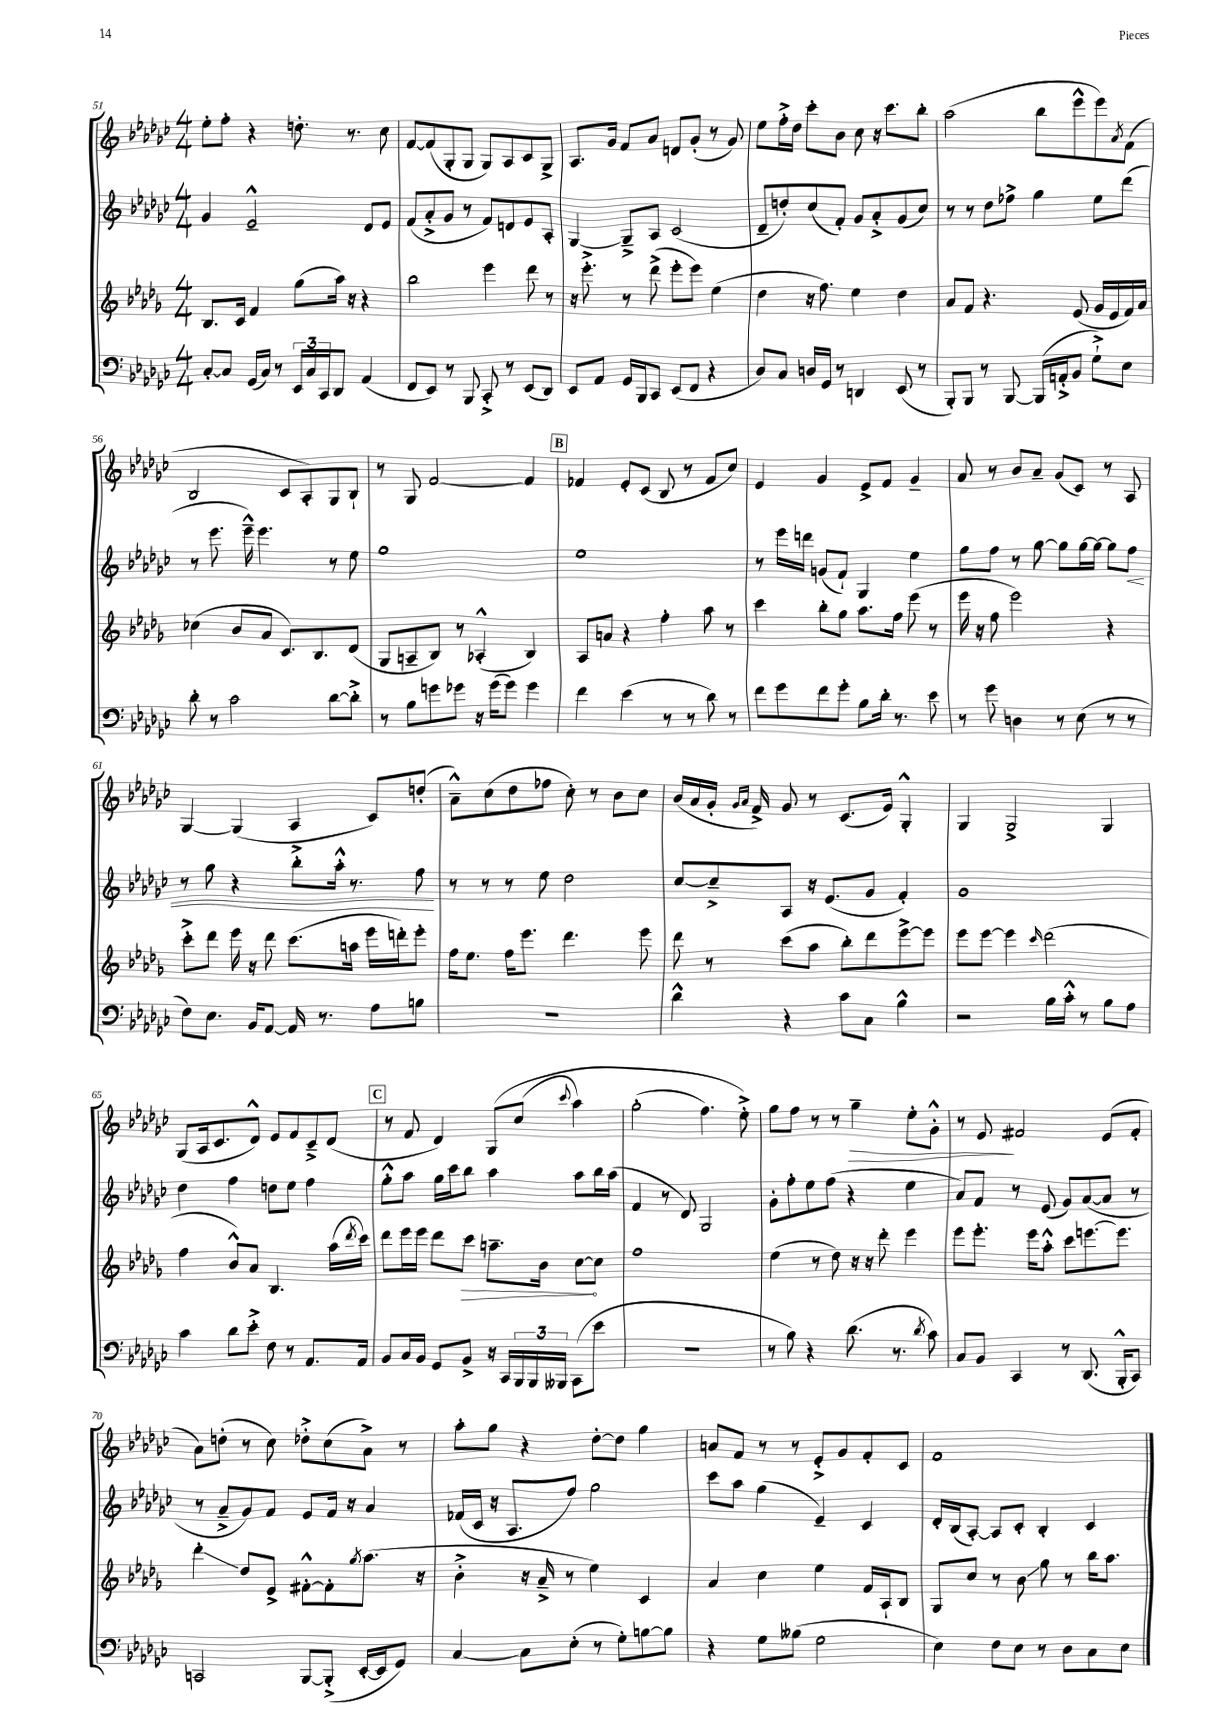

**kern	**kern	**kern	**kern
*staff4	*staff3	*staff2	*staff1
*clefF4	*clefG2	*clefG2	*clefG2
*k[b-e-a-d-g-c-]	*k[b-e-a-d-g-]	*k[b-e-a-d-g-c-]	*k[b-e-a-d-g-c-]
*M4/4	*M4/4	*M4/4	*M4/4
[8C-'/L	8.B-/L	4g-/	8ee-'\L
8C-/]J	.	.	8ff'\J
.	16c/Jk	.	.
(16GG-/LL	4f/	2e-~^^/	4r
16C-/JJ)	.	.	.
8r	.	.	.
24EE-/LL	(8gg-\L	.	8.dd'\
24C-/	.	.	.
24CC-/J	.	.	.
8DD-/J	16aa-\Jk)	.	.
.	16r	.	8.r
(4AA-/	4r	8d-/L	.
.	.	8e-/J	8cc-\
=	=	=	=
8FF/L	2bb-\	(8f/L	[8f/L
8EE-/J)	.	8a-'^/	(8f/]
8r	.	8g-/J	8G-'/
8BBB-/	.	8r	8G-/J
8CC-'^/	4eee-\	8f/L)	8G-/L)
8r	.	8d/	8A-/
(8EE-/L	8ddd-\	8e-/	8c-/
8DD-/J)	8r	8A-'/J	8G-^/J
=	=	=	=
8EE-/L	16r	[4G-/	8.A-/L
.	8.eee-'^\	.	.
8AA-/J	.	.	.
.	.	.	16g-/Jk
16GG-/LL	8r	8G-~^/]L	8f/L
16BBB-/J	.	.	.
8CC-/J	(8ddd-^\	8A-/J	8a-/J
(8EE-/L	8eee-'\L	(2c-/	8d/L
8FF/J	8eee-\J)	.	(8g-'/J
4r	(4ee-\	.	8r
.	.	.	8g-/)
=	=	=	=
8D-/L)	4dd-\	8d-~/L	8ee-\L
8C-/J	.	8dd'/)	16ff'^\L
.	.	.	16dd-\JJ
16D/LL	16r	(8cc-/	8ccc-'\L
16GG-/JJ	8.ff\)	.	.
8r	.	8f'/J)	8b-\J
4DD/	4ee-\	8g-/L	8cc-\
.	.	8a-'^/	16r
.	.	.	8.ccc-\L
(8EE-/	4dd-\	(8g-/	.
8r	.	8cc-/J)	8bb-'\J
=	=	=	=
8BBB-'/L)	8a-/L	8r	(2aa-\
8BBB-/J	8f/J	8r	.
8r	4.r	8dd-\L	.
[8BBB-/	.	8ff-^\J	.
(16BBB-/]LL	.	4gg-\	8bb-\L
16AA'^/J	.	.	.
8BB-/J	(8e-/	.	8eee-^^\
8G-`^\L)	16g-/LL	8ee-\L	8eee-\)
.	16e-/	.	.
.	.	.	8qa-/
8E-\J	16f/)	(8ddd-\J	(8f\J
.	16a-/JJ	.	.
=	=	=	=
8d-'\	(4cc-\	8r	2B-/
8r	.	8.eee-\	.
2c-\	8b-/L	.	.
.	.	16eee-~^^\)	.
.	8a-/J	4.eee-\	.
.	8.c/L)	.	8c-/L
.	.	.	8A-'/)
.	8.B-/	.	.
[8d-\L	.	8r	8G-/
8d-'^\]J	(8d-/J	8ee-\	8B-`/J
=	=	=	=
8r	8G-/L	1gg-	8r
8B-\L	8A~/	.	8G-/
8g\	8B-/J)	.	[2f/
8g-\J	8r	.	.
16r	(4A-'^^/	.	.
(16g-\LK	.	.	.
8g-\J)	.	.	.
4g-\	4B-/)	.	4f/]
=	=	=	=
4f\	8A-/L	1ee-	4f-/
.	8a/J	.	.
(4e-\	4r	.	8e-'/L
.	.	.	(8c-/J
8r	4ff'\	.	8B-/
8r	.	.	8r
8d-\)	8aa-\	.	8f-/L
8r	8r	.	8cc-/J)
=	=	=	=
8f\L	4ccc\	8r	4e-/
8g-\	.	16eee-\LL	.
.	.	16ddd\JJ	.
8f\	8bb-'\L	(8g/L	4g-/
8g-'\J	8gg-\J	8f`/J)	.
8B-\L	8.aa-\L	4G-/	8e-^/L
16d-'\Jk	.	.	8f/J
8.r	16ff\Jk	.	.
.	(8eee-\	4ee-\	4g-~/
8e-\	8r	.	.
=	=	=	=
8r	16eee-\	8gg-\L	8a-/
.	16r	.	.
8g-\	8ff\	8ff\J	8r
4D\	2eee-\)	8r	8b-/L
.	.	[8gg-\	8a-~/J
8r	.	8gg-\]L	(8g-/L
(8E-\	.	[16gg-\L	8c-/J)
.	.	16gg-\_JJ	.
8r	4r	8gg-\]L	8r
8r	.	8ff\J	8A-/
=	=	=	=
8F\L)	8ccc'^\L	8r	[4G-/
8.E-\J	8ddd-\J	8gg-\	.
.	16eee-\	4r	(4G-/]
16BB-/LK	16r	.	.
[8AA-/J	8ddd-\	.	.
16AA-/]	(8.ccc\L	8bb-'^\L	4A-/
8.r	.	.	.
.	.	16aa-'^^\Jk	.
.	16aa\Jk	8.r	.
8A-\L	16eee-\LL	.	8c-/L)
.	16ddd'\J)	.	.
8B\J	8eee-'\J	8ff\	(8dd'/J
=	=	=	=
1r	16ff\LK	8r	8a-~^^\L)
.	8.ee-\J	.	.
.	.	8r	(8cc-\
.	16ff\LK	8r	8dd-\
.	8.eee-\J	.	.
.	.	8ee-\	8ff-\J
.	4.ddd-\	2dd-\	8cc-'\)
.	.	.	8r
.	.	.	8b-\L
.	8eee-\	.	8cc-\J
=	=	=	=
4d-^^\	8ddd-\	[8cc-/L	(16b-/LL
.	.	.	16a-/
.	8r	8cc-~^/]	16g-'/JJ
.	.	.	16qqg-/LL
.	.	.	16qqa-/JJ
.	.	.	16f^/)
4r	(8ccc\L	8A-/J	8g-/
.	8aa-\J	16r	8r
.	.	(8.e-/L	.
8c-\L	8bb-'\L)	.	(8.c-/L
8C-\J	8ddd-\	8g-/J	.
.	.	.	16e-/Jk)
4B-^^\	[8eee-^\	4f'/)	4G-'^^/
.	8eee-\]J	.	.
=	=	=	=
2r	8eee-\L	1g-	4G-/
.	[8eee-\J	.	.
.	4eee-\]	.	2G-^/
.	16qqccc/	.	.
16B-\LL	(2ddd-\	.	.
16c-'^^\JJ	.	.	.
8r	.	.	.
8B-\L	.	.	4G-/
8A-\J	.	.	.
=	=	=	=
4c-\	4ff\	4dd-\	(8G-/L
.	.	.	16A-/k
.	.	.	8.c-/
8d-\L	8b-^^/L)	4ff\	.
8e-'^\J	8a-/J	.	8d-^^/J)
8F\	4.B-/	8dd\L	8e-/L
8r	.	8ee-\J	8f/
8.AA-/L	.	4ff\	8c-~^/
.	(16aa-\LL	.	(8d-/J
.	8qddd-/	.	.
16AA-/Jk	16ccc\JJ)	.	.
=	=	=	=
8BB-/L	8ddd-\L	8gg-'^^\L	8r
16C-/L	16eee-\L	8aa-\J	8f/
16BB-/JJ	16eee-\JJ	.	.
8GG-/L	8ddd-\L	16gg-\LL	4d-/)
.	.	16ccc-\J	.
8BB-^/J	8ccc\J	8bb-\J	.
16r	8.aa~\L	4aa-\	&(8G-/L
16CC-/LL	.	.	.
24BBB-/	.	.	(8cc-/J
24BBB-/	.	.	.
.	16b-\Jk	.	.
24BBB--/JJ	.	.	.
.	.	.	8qqccc-/
(8CC-\L	[8cc\L	8aa-\L	4aa-\)
8e-\J	8cc\]J	16bb-\L	.
.	.	(16aa-\JJ	.
=	=	=	=
1r	1ff	4f/	(2gg-'\
.	.	8r	.
.	.	8d-/)	.
.	.	2G-/	4.ff\)
.	.	.	8ee-'^\&)
=	=	=	=
8r	(4ee-\	8g-'\L	8gg-\L
8B-\)	.	8ff'\	8ff\J
4r	8r	8ee-\	8r
.	8dd-\)	(8ff\J	8r
(8.d-\	16r	4r	4gg-~\
.	16r	.	.
.	8ddd-'\	.	.
8.r	.	.	.
.	4eee-\	4ee-\	8ee-'\L
8qd-/	.	.	.
8c-\)	.	.	8g-'^^\J
=	=	=	=
8C-/L	8eee-\L	8a-/L)	8r
8BB-/J	8.eee-'\J	8f/J	8e-/
4CC-/	.	8r	2f#/
.	16eee-\LK	.	.
.	8aa-'^^\J	(8e-/	.
8r	8ccc\L	8g-/L)	.
(8.DD-/	[8.eee\	([8a-/	.
.	.	8a-/]J	(8e-/L
16BBB-'^^/LK	8.eee\]J	.	.
8CC-/J)	.	8r	8f#'/J
=	=	=	=
2CC/	4ddd-'\	8r	8a-\L)
.	.	8a-~^/L	(8dd'\J
.	8dd-/L	8g-/)	8r
.	8e-^/J	8f/J	8cc-\)
[8BBB-/L	[8f#'^^\L	8e-/L	8dd-'^\L
(8BBB-'^/]J	8f#'\]	16f/Jk	(8cc-\
.	.	16r	.
.	8qgg-/	.	.
[16EE-'/LL	(8.aa-\J	4a-/	8a-^\J)
16EE-/]J	.	.	.
8GG-/J)	.	.	8r
.	16r	.	.
=	=	=	=
[4C-/	4b-'^\	(16f-/LL	8aa-'\L
.	.	16c-/JJ	.
.	.	16r	8gg-\J
.	.	8.A-/L	.
8C-\]L	16r	.	4r
.	16a-~^/	.	.
(8E-'\J	8r	8ff/J)	.
8r	4ee-\)	2gg-\	[8dd-'\L
8G-'\L)	.	.	8dd-\]J
[8B\	4c/	.	4gg-\
8B\]J	.	.	.
=	=	=	=
4r	4a-/	8ccc-\L	8a/L
.	.	8aa-\J	8f/J
8G-\L	4cc\	(4gg-\	8r
(8B--\J	.	.	8r
2G-\	4ee-\	4e-~/)	8e-'^/L
.	.	.	8g-/
.	16f/LL	4c-/	8f'/
.	16A-`/J	.	.
.	8B-/J	.	8c-/J
=	=	=	=
4E-\)	8G-/L	16d-'/LL	1f
.	.	(16B-/J	.
.	8cc/J	[8A-'/J)	.
8F\L	8r	8A-/]L	.
8E-\J	8b-\	8c-'/J	.
8r	8gg-\	4B-'/	.
8D-\L	8r	.	.
8C-\	16bb-\LK	4c-/	.
.	8.aa-\J	.	.
8E-\J	.	.	.
==	==	==	==
*-	*-	*-	*-
